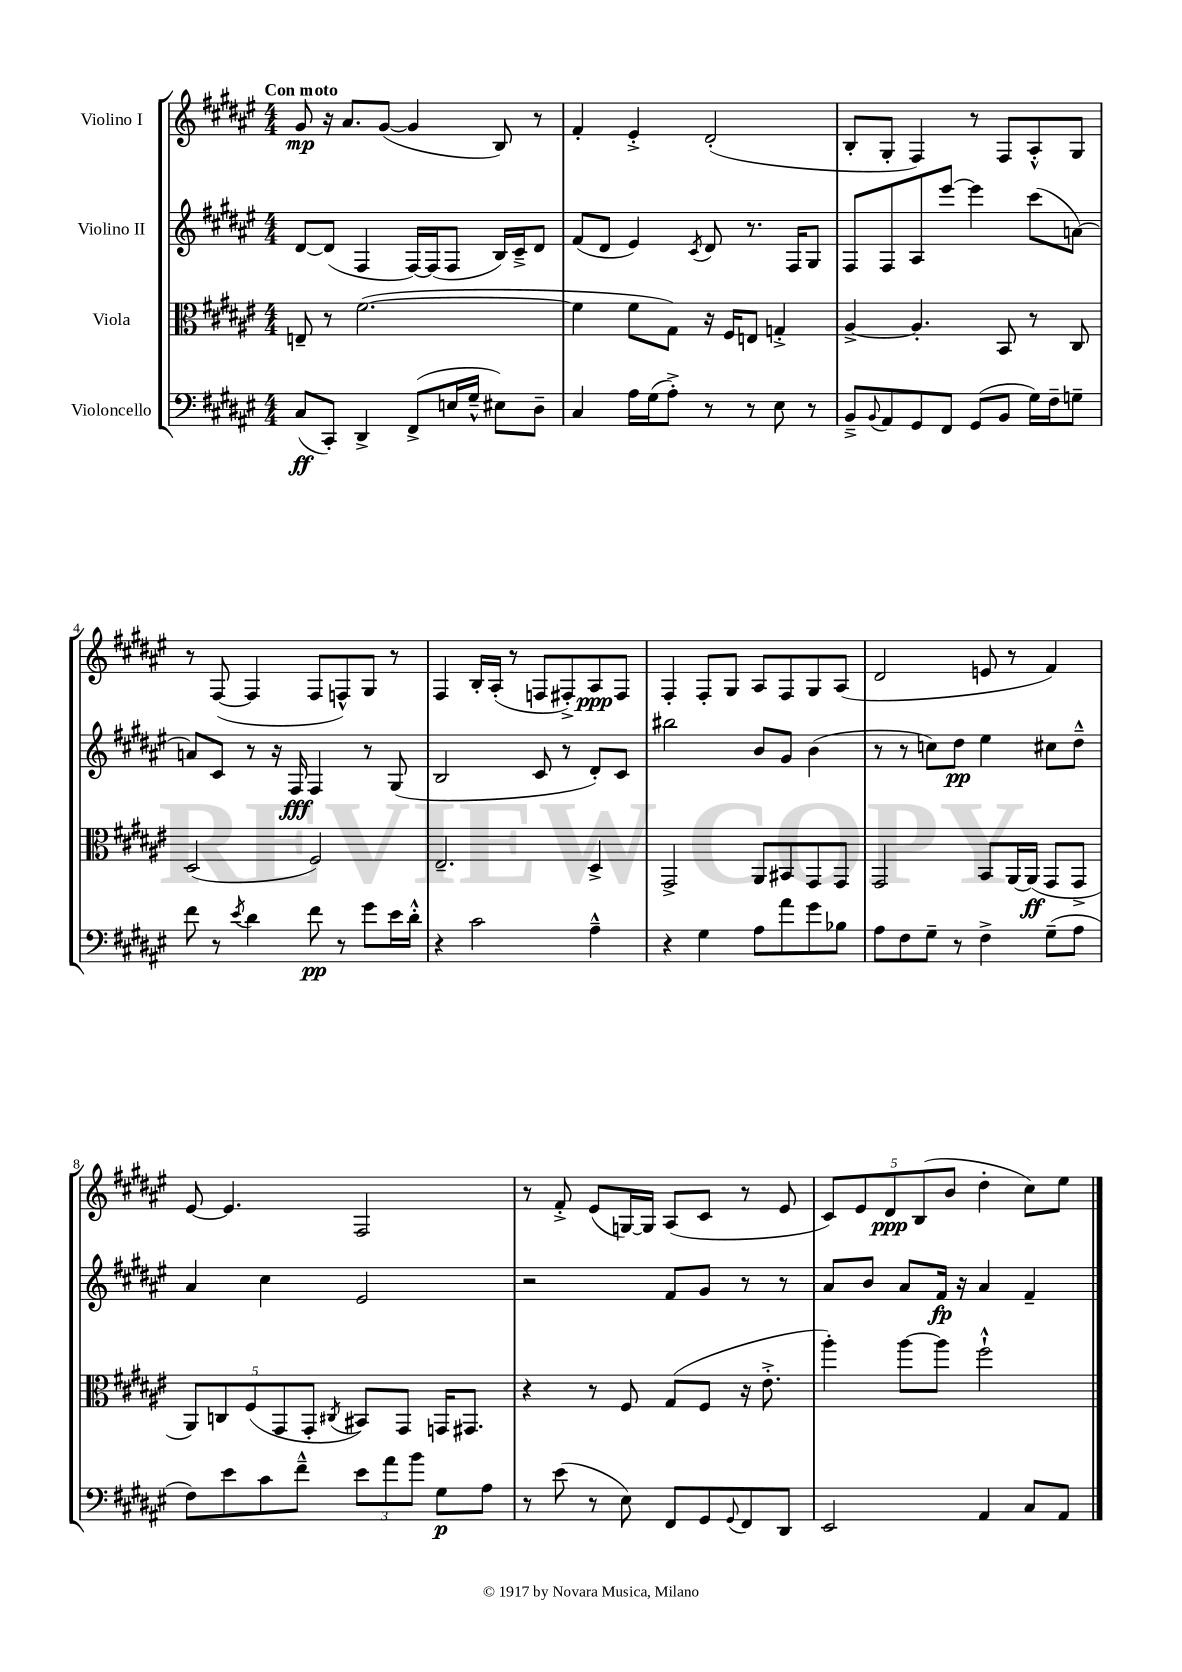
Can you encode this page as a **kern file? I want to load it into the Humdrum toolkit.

**kern	**kern	**kern	**kern
*staff4	*staff3	*staff2	*staff1
*clefF4	*clefC3	*clefG2	*clefG2
*k[f#c#g#d#a#e#]	*k[f#c#g#d#a#e#]	*k[f#c#g#d#a#e#]	*k[f#c#g#d#a#e#]
*M4/4	*M4/4	*M4/4	*M4/4
(8C#/L	8E~/	[8d#/L	8g#/
8CC#'/J)	8r	(8d#/]J	16r
.	.	.	8.a#/L
4DD#^/	([2.f#\	4F#/	.
.	.	.	([8g#/J
(8FF#^/L	.	[16F#/LL)	4g#/]
.	.	(16F#/]J	.
16E/L	.	8F#/J	.
16G#~^^/JJ	.	.	.
8E#\L)	.	16B/LL)	8B/)
.	.	16c#~^/J	.
8D#~\J	.	8d#/J	8r
=	=	=	=
4C#/	4f#\]	(8f#/L	4f#'/
.	.	8d#/J	.
16A#\LL	8f#\L	4e#/)	4e#'^/
(16G#\J	.	.	.
8A#'^\J)	8G#\J)	.	.
.	.	8qc#/	.
8r	16r	8d#/	(2d#'/
.	16F#/LK	.	.
8r	8E/J	8.r	.
8E#\	4G'^/	.	.
.	.	16F#/LK	.
8r	.	8G#/J	.
=	=	=	=
8BB~^/L	[4A#^/	8F#/L	8B'/L
8qqBB/	.	.	.
8AA#/	.	8F#/	8G#'/J
8GG#/	4.A#'/]	8A#/	4F#/)
8FF#/J	.	[8eee#/J	.
(8GG#/L	.	4eee#\]	8r
8BB/J	8BB/	.	8F#/L
16G#\LL)	8r	(8ccc#\L	8A#'^^/
16F#~\J	.	.	.
8G~\J	8C#/	[8a\J)	8G#/J
=	=	=	=
8f#\	(2D#/	8a/]L	8r
8r	.	8c#/J	([8F#/
8qe#/	.	.	.
4d#\	.	8r	4F#/]
.	.	16r	.
.	.	16F#/	.
8f#\	2F#/)	4F#/	8F#/L
8r	.	.	8F^^/)
8g#\L	.	8r	8G#/J
16e#\L	.	(8G#/	8r
16d#'^^\JJ	.	.	.
=	=	=	=
4r	2.E#~/	2B/	4F#/
2c#\	.	.	16B'/LL
.	.	.	(16A#'/JJ
.	.	.	8r
.	.	8c#/	8F/L
.	.	8r	8F#'^/)
4A#~^^\	4D#^/	8d#'/L)	8A#/
.	.	8c#/J	8F#/J
=	=	=	=
4r	2GG#^/	2bb#\	4F#'/
4G#\	.	.	8F#'/L
.	.	.	8G#/J
8A#\L	8AA#/L	8b/L	8A#/L
8a#\	8BB#/	8g#/J	8F#/
8g#\	8GG#/	(4b\	8G#/
8B-\J	8GG#/J	.	(8A#/J
=	=	=	=
8A#\L	2GG#/	8r	2d#/
8F#\	.	8r	.
8G#~\J	.	8cc\L)	.
8r	.	8dd#\J	.
4F#^\	8BB/L	4ee#\	8e/
.	[16AA#/L	.	8r
.	(16AA#/]JJ	.	.
(8G#~\L	8GG#/L	8cc#\L	4f#/)
8A#\J	8GG#^/J	8dd#~^^\J	.
=	=	=	=
8F#\L)	10AA#/L)	4a#/	[8e#/
.	10C/	.	.
8e#\	.	.	4.e#/]
.	(10F#/	.	.
8c#\	.	4cc#\	.
.	10GG#/	.	.
8f#~^^\J	.	.	.
.	10GG#'/J	.	.
.	8qC#/	.	.
12e#\L	8BB#/L)	2e#/	2F#/
12a#\	.	.	.
.	8GG#/J	.	.
12b\J	.	.	.
8G#\L	16GG/LK	.	.
.	8.GG#/J	.	.
8A#\J	.	.	.
=	=	=	=
8r	4r	2r	8r
(8e#\	.	.	8f#'^/
8r	8r	.	(8e#/L
8E#\)	8F#/	.	[16G/L)
.	.	.	16G/]JJ
8FF#/L	(8G#/L	8f#/L	(8A#/L
8GG#/	8F#/J	8g#/J	8c#/J
8qqGG#/	.	.	.
8FF#/	16r	8r	8r
.	8.e#'^\	.	.
8DD#/J	.	8r	8e#/
=	=	=	=
2EE#/	4aa#'\)	8a#/L	10c#/L)
.	.	.	10e#/
.	.	8b/J	.
.	.	.	10d#/
.	[8aa#\L	8a#/L	.
.	.	.	(10B/
.	8aa#\]J	16f#/Jk	.
.	.	.	10b/J
.	.	16r	.
4AA#/	2ff#`^^\	4a#/	4dd#'\
8C#/L	.	4f#~/	8cc#\L)
8AA#/J	.	.	8ee#\J
==	==	==	==
*-	*-	*-	*-
